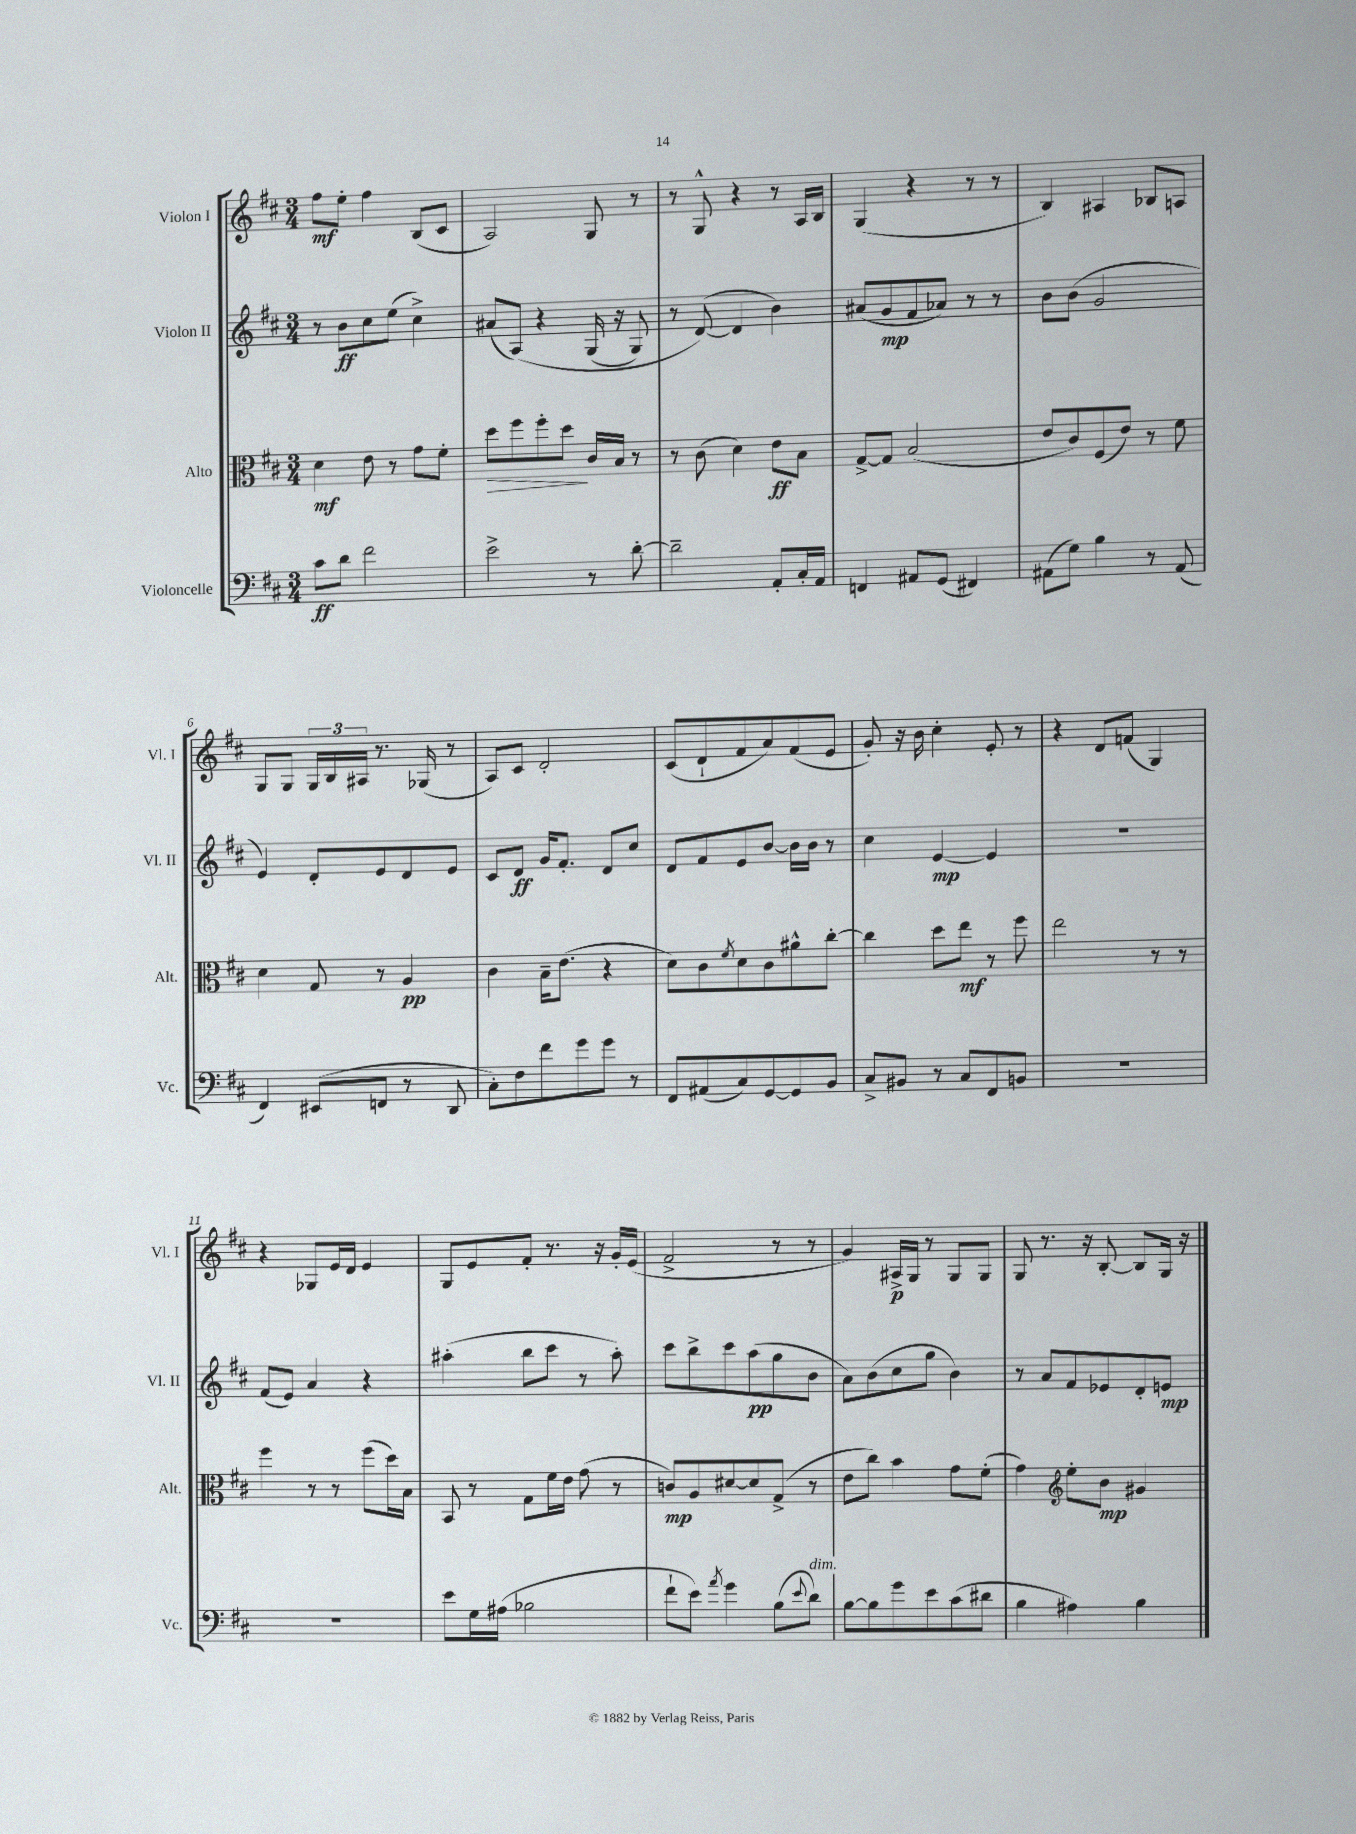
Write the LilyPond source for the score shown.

<<
\new StaffGroup <<
\new Staff = "s0" \with { instrumentName = "Violon I" shortInstrumentName = "Vl. I" } {
    \clef treble \key d \major \numericTimeSignature \time 3/4
    fis''8\mf e''8-. fis''4 b8( cis'8 |
    a2) g8 r8 |
    r8 g8-^ r4 r8 a16 b16 |
    g4( r4 r8 r8 |
    b4) ais4 bes8 a8 |
    g8 g8 \tuplet 3/2 { g16 b16 ais16 } r8. ges16( r8 |
    a8) cis'8 d'2-. |
    cis'8( d'8-! fis'8 a'8) fis'8( e'8 |
    g'8-.) r16 b'16 cis''4-. e'8-. r8 |
    r4 d'8 f'8( g4) |
    r4 ges8 e'16 d'16 e'4 |
    g8 e'8 fis'8-. r8. r16 g'16-. e'16( |
    fis'2-> r8 r8 |
    g'4) ais16->\p g16 r8 g8 g8 |
    g8 r8. r16 b8~-. b8 g16 r16 \bar "|." |
}
\new Staff = "s1" \with { instrumentName = "Violon II" shortInstrumentName = "Vl. II" } {
    \clef treble \key d \major \numericTimeSignature \time 3/4
    r8 b'8\ff cis''8 e''8( cis''4->) |
    ais'8( a8)\( r4 g16( r16 g8) |
    r8 d'8~(\) d'4 b'4) |
    ais'8( g'8\mp fis'8 aes'8) r8 r8 |
    b'8 b'8( g'2 |
    e'4) d'8-. e'8 d'8 e'8 |
    cis'8 d'8\ff g'16 fis'8.-. d'8 cis''8 |
    d'8 fis'8 e'8 b'8~ b'16 b'16 r8 |
    cis''4 e'4~\mp e'4 |
    R2. |
    fis'8( e'8) a'4 r4 |
    ais''4-.( b''8 cis'''8 r8 ais''8-.) |
    cis'''8 b''8-> cis'''8 a''8\pp( g''8 b'8 |
    a'8) b'8( cis''8 g''8 b'4) |
    r8 a'8 fis'8 ees'8 d'8-. e'8\mp \bar "|." |
}
\new Staff = "s2" \with { instrumentName = "Alto" shortInstrumentName = "Alt." } {
    \clef alto \key d \major \numericTimeSignature \time 3/4
    d'4\mf e'8 r8 g'8 fis'8-. |
    d''8\> fis''8 fis''8-. d''8\! cis'16 b16 r8 |
    r8 cis'8( d'4) e'8\ff b8 |
    g8~-> g8 b2( |
    e'8 cis'8) fis8( e'8) r8 fis'8 |
    d'4 g8 r8 a4\pp |
    cis'4 b16-- e'8.( r4 |
    d'8) cis'8 \acciaccatura { fis'8 } d'8 cis'8 ais'8-^ cis''8~-. |
    cis''4 d''8 e''8\mf r8 fis''8 |
    e''2 r8 r8 |
    fis''4 r8 r8 fis''8( d''16) b16 |
    b,8 r8 g8 fis'16 e'16 g'8( r8 |
    c'8\mp) a8 dis'8~ dis'8 g8->( r8 |
    e'8 cis''8) b'4 g'8 fis'8-.( |
    g'4) \clef treble e''8-. b'8\mp gis'4 \bar "|." |
}
\new Staff = "s3" \with { instrumentName = "Violoncelle" shortInstrumentName = "Vc." } {
    \clef bass \key d \major \numericTimeSignature \time 3/4
    cis'8\ff d'8 fis'2 |
    e'2-> r8 d'8~-. |
    d'2-- a,8-. cis16-. a,16 |
    f,4 ais,8 g,8( fis,4) |
    ais,8( g8) b4 r8 ais,8( |
    fis,4) eis,8( f,8 r8 d,8 |
    cis8-.) fis8 fis'8 g'8 g'8 r8 |
    fis,8 ais,8( cis8) g,8~ g,8 b,8 |
    cis8-> bis,8 r8 cis8 fis,8 b,8 |
    R2. |
    R2. |
    e'8 g16 ais16( bes2 |
    fis'8-! e'8) \acciaccatura { a'8 } g'4 b8( \appoggiatura { e'8 } d'8^\markup { \italic "dim." }) |
    b8~ b8 g'8 e'8 cis'8( dis'8 |
    b4 ais4) b4 \bar "|." |
}
>>
>>
